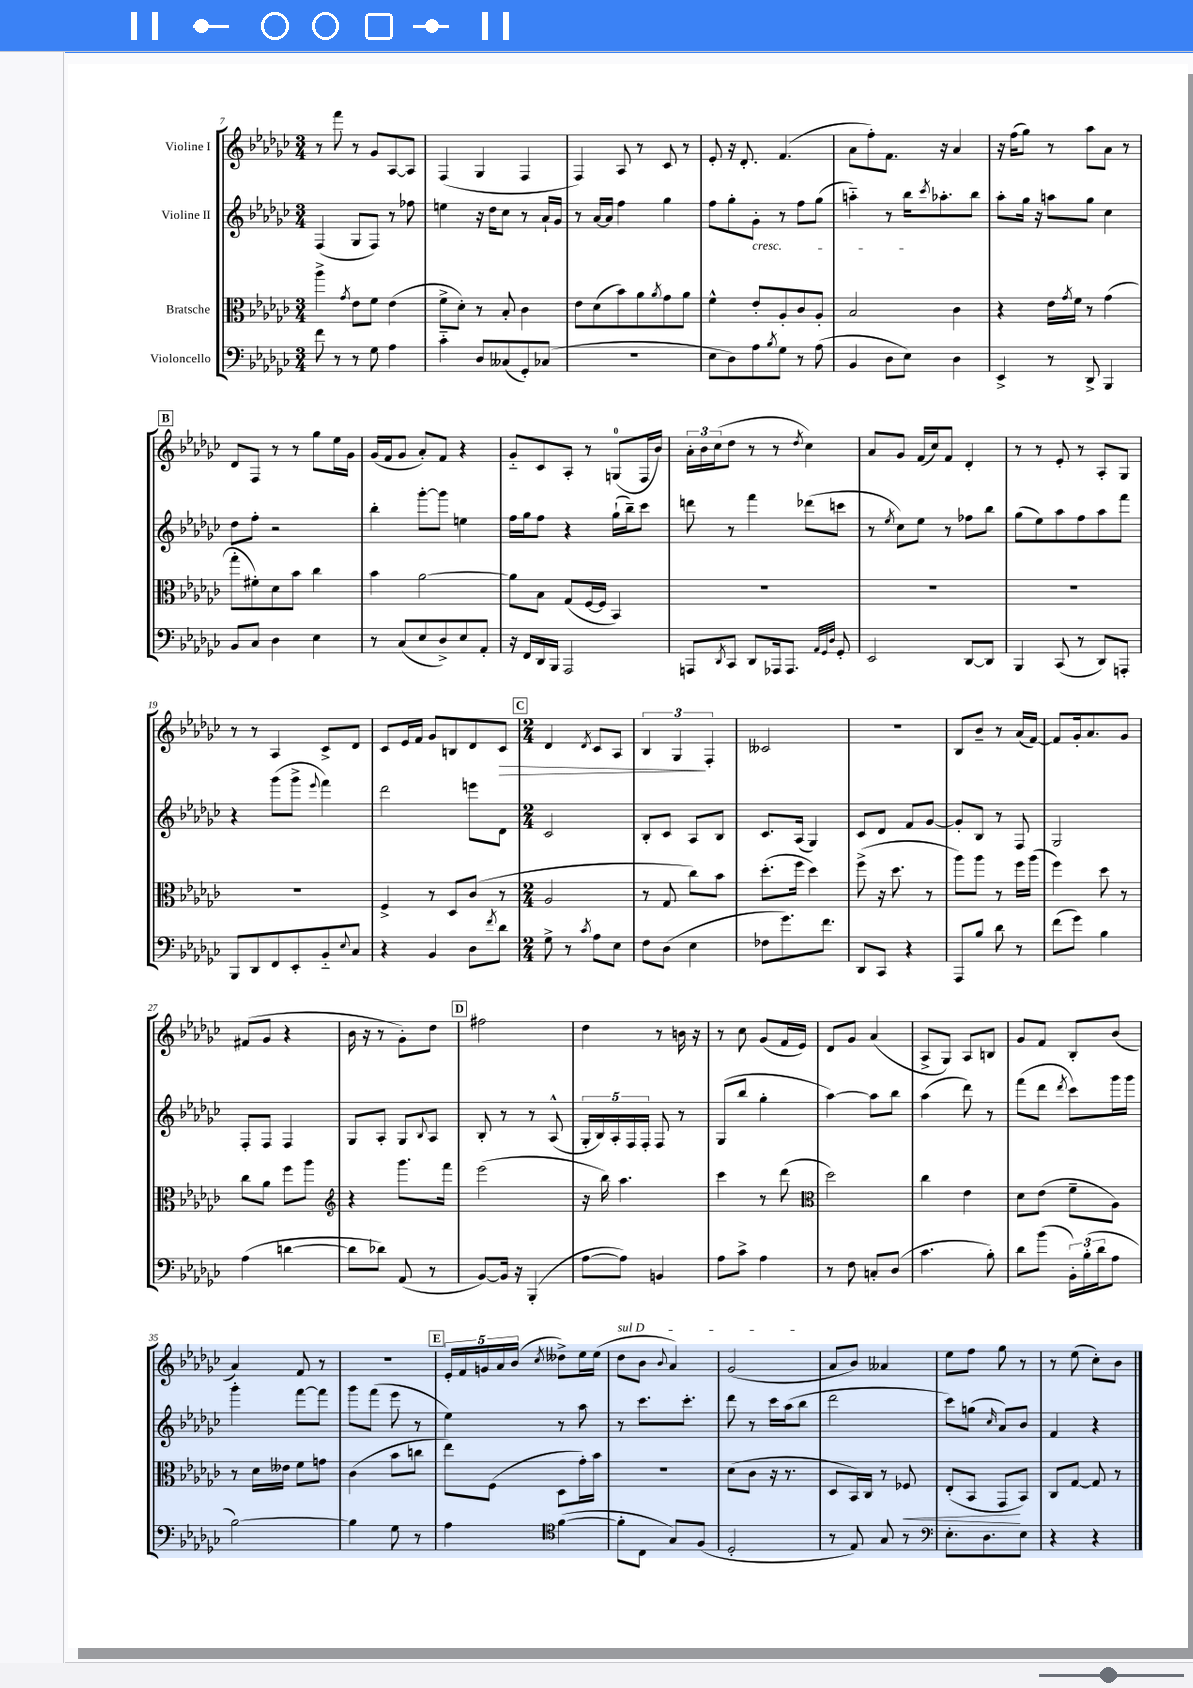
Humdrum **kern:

**kern	**kern	**dynam	**kern	**kern	**dynam
*part4	*part3	*part3	*part2	*part1	*part1
*staff4	*staff3	*staff3	*staff2	*staff1	*staff1
*I"Violoncello	*I"Bratsche	*	*I"Violine II	*I"Violine I	*
*clefF4	*clefC3	*	*clefG2	*clefG2	*
*k[b-e-a-d-g-c-]	*k[b-e-a-d-g-c-]	*	*k[b-e-a-d-g-c-]	*k[b-e-a-d-g-c-]	*
*M3/4	*M3/4	*	*M3/4	*M3/4	*
=7	=7	=7	=7	=7	=7
8f\	4aa-^\	.	(4F/	8r	.
8r	.	.	.	8fff\	.
.	8qg-/	.	.	.	.
8r	8e-\L	.	8G-/L	8r	.
8G-\	8f\J	.	8F/J)	8g-/L	.
4A-\	(4e-\	.	8r	[8A-/	.
.	.	.	8ff-X\	8A-/J]	.
=8	=8	=8	=8	=8	=8
4c-\	8f^\L	.	4een\	(4F/	.
.	8d-'\J)	.	.	.	.
8D-/L	8r	.	16r	4G-/	.
.	.	.	16dd-\KL	.	.
(8C--X/	8B-'/	.	8cc-\J	.	.
8GG-'/)	4c-\	.	8r	4F/	.
(8C-X/J	.	.	16a-`/LL	.	.
.	.	.	16g-/JJ	.	.
=9	=9	=9	=9	=9	=9
2.r	8e-\L	.	8r	4F/)	.
.	(8d-\	.	[16a-/LL	.	.
.	.	.	16a-/JJ]	.	.
.	8b-\)	.	4ff\	8A-/	.
.	8a-\	.	.	8r	.
.	8qa-/	.	.	.	.
.	8g-\	.	4gg-\	8c-/	.
.	8a-\J	.	.	8r	.
=10	=10	=10	=10	=10	=10
8E-\L	4f^^\	.	8ff\L	8e-'/	.
8D-\)	.	.	8gg-'\	16r	.
.	.	.	.	8.d-'/	.
!	!	!	!LO:TX:b:i:t=cresc.	!	!
8A-\	8e-'/L	.	8g-'\J	.	.
8qB-/	.	.	.	.	.
8G-\J	8A-'/	.	8r	(4.f/	.
8r	8c-/	.	8ff\L	.	.
(8A-\	8A-'/J	.	(8gg-\J	.	.
=11	=11	=11	=11	=11	=11
4BB-/	2B-/	.	4aan\)	8a-\L	.
.	.	.	.	8ff'\)	.
8D-\L	.	.	8r	8.f\J	.
8E-\J)	.	.	16bb-\KL	.	.
.	.	.	8qccc-/	.	.
.	.	.	8.aa-X'\	16r	.
4D-\	4c-\	.	.	4a-/	.
.	.	.	8bb-\J	.	.
=12	=12	=12	=12	=12	=12
4EE-^/	4r	.	8aa-'\L	16r	.
.	.	.	.	(16ff\KL	.
.	.	.	16gg-\Jk	8gg-\J)	.
.	.	.	16r	.	.
8r	16e-\LL	.	8aan\L	8r	.
.	8qg-/	.	.	.	.
.	16f\JJ	.	.	.	.
8DD-^/	8r	.	8gg-\J	8aa-\L	.
4BBB-/	(4g-\	.	4cc-\	8a-\J	.
.	.	.	.	8r	.
!!LO:LB:g=z
!!LO:REH:place=s1:t=B
=13	=13	=13	=13	=13	=13
8BB-/L	8gg-'\L	.	8dd-\L	8d-/L	.
8C-/J	8f#X'\)	.	8ff'\J	8F/J	.
4D-\	8d-\	.	2r	8r	.
.	8b-\J	.	.	8r	.
4E-\	4cc-\	.	.	8gg-\L	.
.	.	.	.	16ee-\L	.
.	.	.	.	16g-\JJ	.
=14	=14	=14	=14	=14	=14
8r	4b-\	.	4bb-'\	(16g-/LL	.
.	.	.	.	16f/J	.
(8C-/L	.	.	.	8g-/J	.
8E-/	[2a-\	.	[8ggg-'\L	8a-'/L)	.
8D-^/)	.	.	8ggg-\J]	8f/J	.
8E-/	.	.	4een\	4r	.
8AA-'/J	.	.	.	.	.
=15	=15	=15	=15	=15	=15
16r	8a-\L]	.	16ff\LL	8g-/L	.
16FF/LL	.	.	16gg-\J	.	.
16DD-/	8B-\J	.	8ff\J	8c-/	.
16BBB-/JJ	.	.	.	.	.
2AAA-/	(8G-/L	.	4r	8A-'/J	.
.	[16F/L	.	.	8r	.
.	16F/JJ]	.	.	.	.
.	4BB-/)	.	(16gg-`\LL	(8Gn/L	.
.	.	.	16bb-~\J)	.	.
.	.	.	8ccc-\J	16F/L	.
.	.	.	.	16b-/JJ)	.
=16	=16	=16	=16	=16	=16
8AAAn/L	2.r	.	8dddn\	24a-'\LL	.
.	.	.	.	24b-\	.
.	.	.	.	(24cc-\J	.
8qDD-/	.	.	.	.	.
8CC-/J	.	.	8r	8dd-\J	.
8DD-/L	.	.	4fff\	8r	.
16AAA-X/k	.	.	.	8r	.
8.AAA-/J	.	.	.	.	.
.	.	.	.	8qdd-/	.
.	.	.	(8ddd-X\L	4cc-\)	.
32qqAA-/LLL	.	.	.	.	.
32qqGG-/	.	.	.	.	.
32qqD-/JJJ	.	.	.	.	.
8GG-'/	.	.	8cccn\J	.	.
=17	=17	=17	=17	=17	=17
2EE-/	2.r	.	8r	8a-/L	.
.	.	.	8qee-/	.	.
.	.	.	8cc-\L)	8g-/J	.
.	.	.	8ee-\J	(16f/LL	.
.	.	.	.	16cc-/J)	.
.	.	.	8r	8f/J	.
[8DD-/L	.	.	8ff-X\L	4d-'/	.
8DD-/J]	.	.	8bb-\J	.	.
=18	=18	=18	=18	=18	=18
4BBB-/	2.r	.	(8gg-\L	8r	.
.	.	.	8ee-\)	8r	.
(8CC-/	.	.	8aa-\	8e-'/	.
8r	.	.	8ff\	8r	.
8DD-/L)	.	.	8aa-\	8A-'/L	.
8AAAn'/J	.	.	8fff\J	8G-/J	.
!!LO:LB:g=z
=19	=19	=19	=19	=19	=19
8BBB-/L	2.r	.	4r	8r	.
8DD-/	.	.	.	8r	.
8FF/	.	.	(8ggg-\L	4A-/	.
8EE-'/	.	.	8ggg-^\J	.	.
.	.	.	8qqeee-/	.	.
8BB-/	.	.	4fff\)	8c-^/L	.
8qqE-/	.	.	.	.	.
8C-/J	.	.	.	8d-/J	.
=20	=20	=20	=20	=20	=20
4r	4F^/	.	2ddd-\	8c-/L	.
.	.	.	.	16e-/L	.
.	.	.	.	16f/JJ	.
4BB-/	8r	.	.	8g-/L	.
.	8D-/L	.	.	8Bn/	.
8D-\L	(8c-/J	.	8eeen\L	8d-/	.
8qf/	.	.	.	.	.
!	!	!	!	!	!LO:HP:b
8d-\J	8r	.	8d-\J	8c-/J	>
!!LO:REH:place=s1:t=C
=21	=21	=21	=21	=21	=21
*M2/4	*M2/4	*	*M2/4	*M2/4	*
8G-^\	2A-/	.	2c-/	4d-/	.
8r	.	.	.	.	.
8qc-/	.	.	.	8qd-/	.
8A-\L	.	.	.	8c-/L	.
8E-\J	.	.	.	8A-/J	.
=22	=22	=22	=22	=22	=22
8F\L	8r	.	8B-'/L	6B-/	.
(8D-\J	8G-/	.	8c-/J	.	.
.	.	.	.	6G-/	.
4E-\	8cc-\L)	.	8A-/L	.	.
.	.	.	.	6F'/	]
.	8b-\J	.	8B-/J	.	.
=23	=23	=23	=23	=23	=23
8F-X\L	(8.dd-'\L	.	8.c-/L	2c--X/	.
8.g-\)	.	.	.	.	.
.	16ff\Jk	.	(16A-/Jk	.	.
.	4dd-\)	.	4G-/)	.	.
8.f\J	.	.	.	.	.
=24	=24	=24	=24	=24	=24
8DD-/L	(8ff^\	.	8c-/L	2r	.
8CC-/J	16r	.	8d-/J	.	.
.	8.dd-\	.	.	.	.
4r	.	.	8f/L	.	.
.	8r	.	[8g-/J	.	.
=25	=25	=25	=25	=25	=25
8AAA-/L	8aa-\L)	.	8g-'/L]	8B-/L	.
8B-/J	8aa-\J	.	8B-/J	8b-~/J	.
8d-\	8r	.	8r	8r	.
8r	16ff\LL	.	8F/	(16a-/LL	.
.	(16aa-\JJ	.	.	[16f/JJ)	.
=26	=26	=26	=26	=26	=26
(8f\L	4ff\)	.	2G-/	8f/L]	.
8g-\J)	.	.	.	16g-'/k	.
.	.	.	.	8.a-/	.
4B-\	8dd-\	.	.	.	.
.	8r	.	.	8g-/J	.
!!LO:LB:g=z
=27	=27	=27	=27	=27	=27
(4A-\	8cc-\L	.	8F'/L	(8f#X/L	.
.	8a-\J	.	8F/J	8g-/J	.
[4dn\	8ff\L	.	4F/	4r	.
.	8aa-\J	.	.	.	.
=28	=28	=28	=28	=28	=28
*	*clefG2	*	*	*	*
8d\L]	4r	.	8G-/L	16b-\	.
.	.	.	.	16r	.
8d-X\J)	.	.	8A-'/J	8r	.
(8AA-/	8.ggg-\L	.	8G-/L	8g-'\L)	.
.	.	.	8qqB-/	.	.
8r	.	.	8A-/J	8dd-\J	.
.	16fff\Jk	.	.	.	.
!!LO:REH:place=s1:t=D
=29	=29	=29	=29	=29	=29
[8BB-/L)	(2eee-\	.	8B-'/	2ff#X\	.
16BB-/Jk]	.	.	8r	.	.
16r	.	.	.	.	.
(4BBB-'/	.	.	8r	.	.
.	.	.	(8A-^^/	.	.
=30	=30	=30	=30	=30	=30
[8A-\L	16r	.	20G-'/LL	4dd-\	.
.	.	.	20B-/)	.	.
.	16bb-\)	.	.	.	.
.	.	.	20A-'/	.	.
8A-\J])	4.aa-\	.	.	.	.
.	.	.	20F/	.	.
.	.	.	20F'/JJ	.	.
4BBn/	.	.	8F/	8r	.
.	.	.	8r	16bn\	.
.	.	.	.	16r	.
=31	=31	=31	=31	=31	=31
8A-\L	4ccc-\	.	(8G-/L	8r	.
8c-^\J	.	.	8bb-/J	8cc-\	.
4A-\	8r	.	4gg-'\	(8g-/L	.
.	(8ddd-\	.	.	16f/L	.
.	.	.	.	16e-/JJ)	.
=32	=32	=32	=32	=32	=32
*	*clefC3	*	*	*	*
8r	2dd-\)	.	[4aa-\)	8d-/L	.
8F\	.	.	.	8g-/J	.
8Cn'/L	.	.	8aa-\L]	(4a-/	.
(8D-/J	.	.	8bb-\J	.	.
=33	=33	=33	=33	=33	=33
4.c-\	4cc-\	.	(4aa-\	8A-^/L	.
.	.	.	.	8G-/J)	.
.	4e-\	.	8ddd-\)	8A-/L	.
8B-'\)	.	.	8r	8Bn/J	.
=34	=34	=34	=34	=34	=34
8d-\L	8d-\L	.	(8fff\L	8g-/L	.
(8b-\J	(8e-\J	.	8ddd-\J	8f/J	.
.	.	.	8qddd-/	.	.
24BB-'\LL)	8f~\L	.	8ccc-\L)	8B-'/L	.
(24B-'\	.	.	.	.	.
24d-\J	.	.	.	.	.
8A-\J	8A-\J)	.	16ggg-\L	(8b-/J	.
.	.	.	16ggg-\JJ	.	.
!!LO:LB:g=z
=35	=35	=35	=35	=35	=35
[2B-\)	8r	.	4ggg-'\	4a-/)	.
.	16d-\LL	.	.	.	.
.	16e--X\JJ	.	.	.	.
.	8f\L	.	[8fff\L	8f/	.
.	8gn\J	.	8fff\J]	8r	.
=36	=36	=36	=36	=36	=36
4B-\]	(4c-\	.	8ggg-\L	2r	.
.	.	.	(8fff\J	.	.
8G-\	8b-\L	.	8eee-\	.	.
8r	8ccn\J	.	8r	.	.
!!LO:REH:place=s1:t=E
=37	=37	=37	=37	=37	=37
4A-\	8ee-\L)	.	4ee-\)	20e-'/LL	.
.	.	.	.	20f/	.
.	.	.	.	20gn/	.
.	(8F\J	.	.	.	.
.	.	.	.	20a-/	.
.	.	.	.	(20b-/JJ	.
*clefC4	*	*	*	*	*
.	.	.	.	8qcc-/	.
([4f\	8D-\L	.	8r	8dd--X^\L)	.
.	16g-'\L)	.	8aa-\	16ee-\L	.
.	16b-\JJ	.	.	(16ee-\JJ	.
=38	=38	=38	=38	=38	=38
!	!	!	!	!LO:TX:a:i:t=sul D	!
8f'\L]	2r	.	8r	8dd-\L	.
8C-\J	.	.	8.ccc-\L	8b-\J	.
.	.	.	.	8qqb-/	.
8G-/L)	.	.	.	4a-/)	.
.	.	.	8.ccc-'\J	.	.
(8F/J	.	.	.	.	.
=39	=39	=39	=39	=39	=39
2D-'/	(8d-\L	.	8ddd-\	(2g-/	.
.	8c-\J	.	8r	.	.
.	16r	.	16ccc-\LL	.	.
.	8.r	.	(16aa-\J	.	.
.	.	.	8bb-\J	.	.
=40	=40	=40	=40	=40	=40
8r	8D-/L	.	2ddd-\	8a-/L	.
8E-/)	16BB-/L)	.	.	8b-/J)	.
.	16C-/JJ	.	.	.	.
8G-/	8r	.	.	4a--X/	.
!	!	!LO:HP:b	!	!	!
8r	8F-X/	<	.	.	.
=41	=41	=41	=41	=41	=41
*clefF4	*	*	*	*	*
8.E-'\L	(8E-'/L	.	8ccc-\L)	8ee-\L	.
.	8BB-/J	.	(8ggn\J	8ff\J	.
8.D-\	.	.	.	.	.
.	.	.	16qqcc-/	.	.
.	8GG-/L	.	8a-/L)	8gg-\	.
8E-\J	8BB-/J)	[	8b-/J	8r	.
=42	=42	=42	=42	=42	=42
4r	8C-/L	.	4f/	8r	.
.	[8G-/J	.	.	(8ee-\	.
4r	8G-/]	.	4r	8cc-'\L)	.
.	8r	.	.	8b-\J	.
==	==	==	==	==	==
*-	*-	*-	*-	*-	*-
